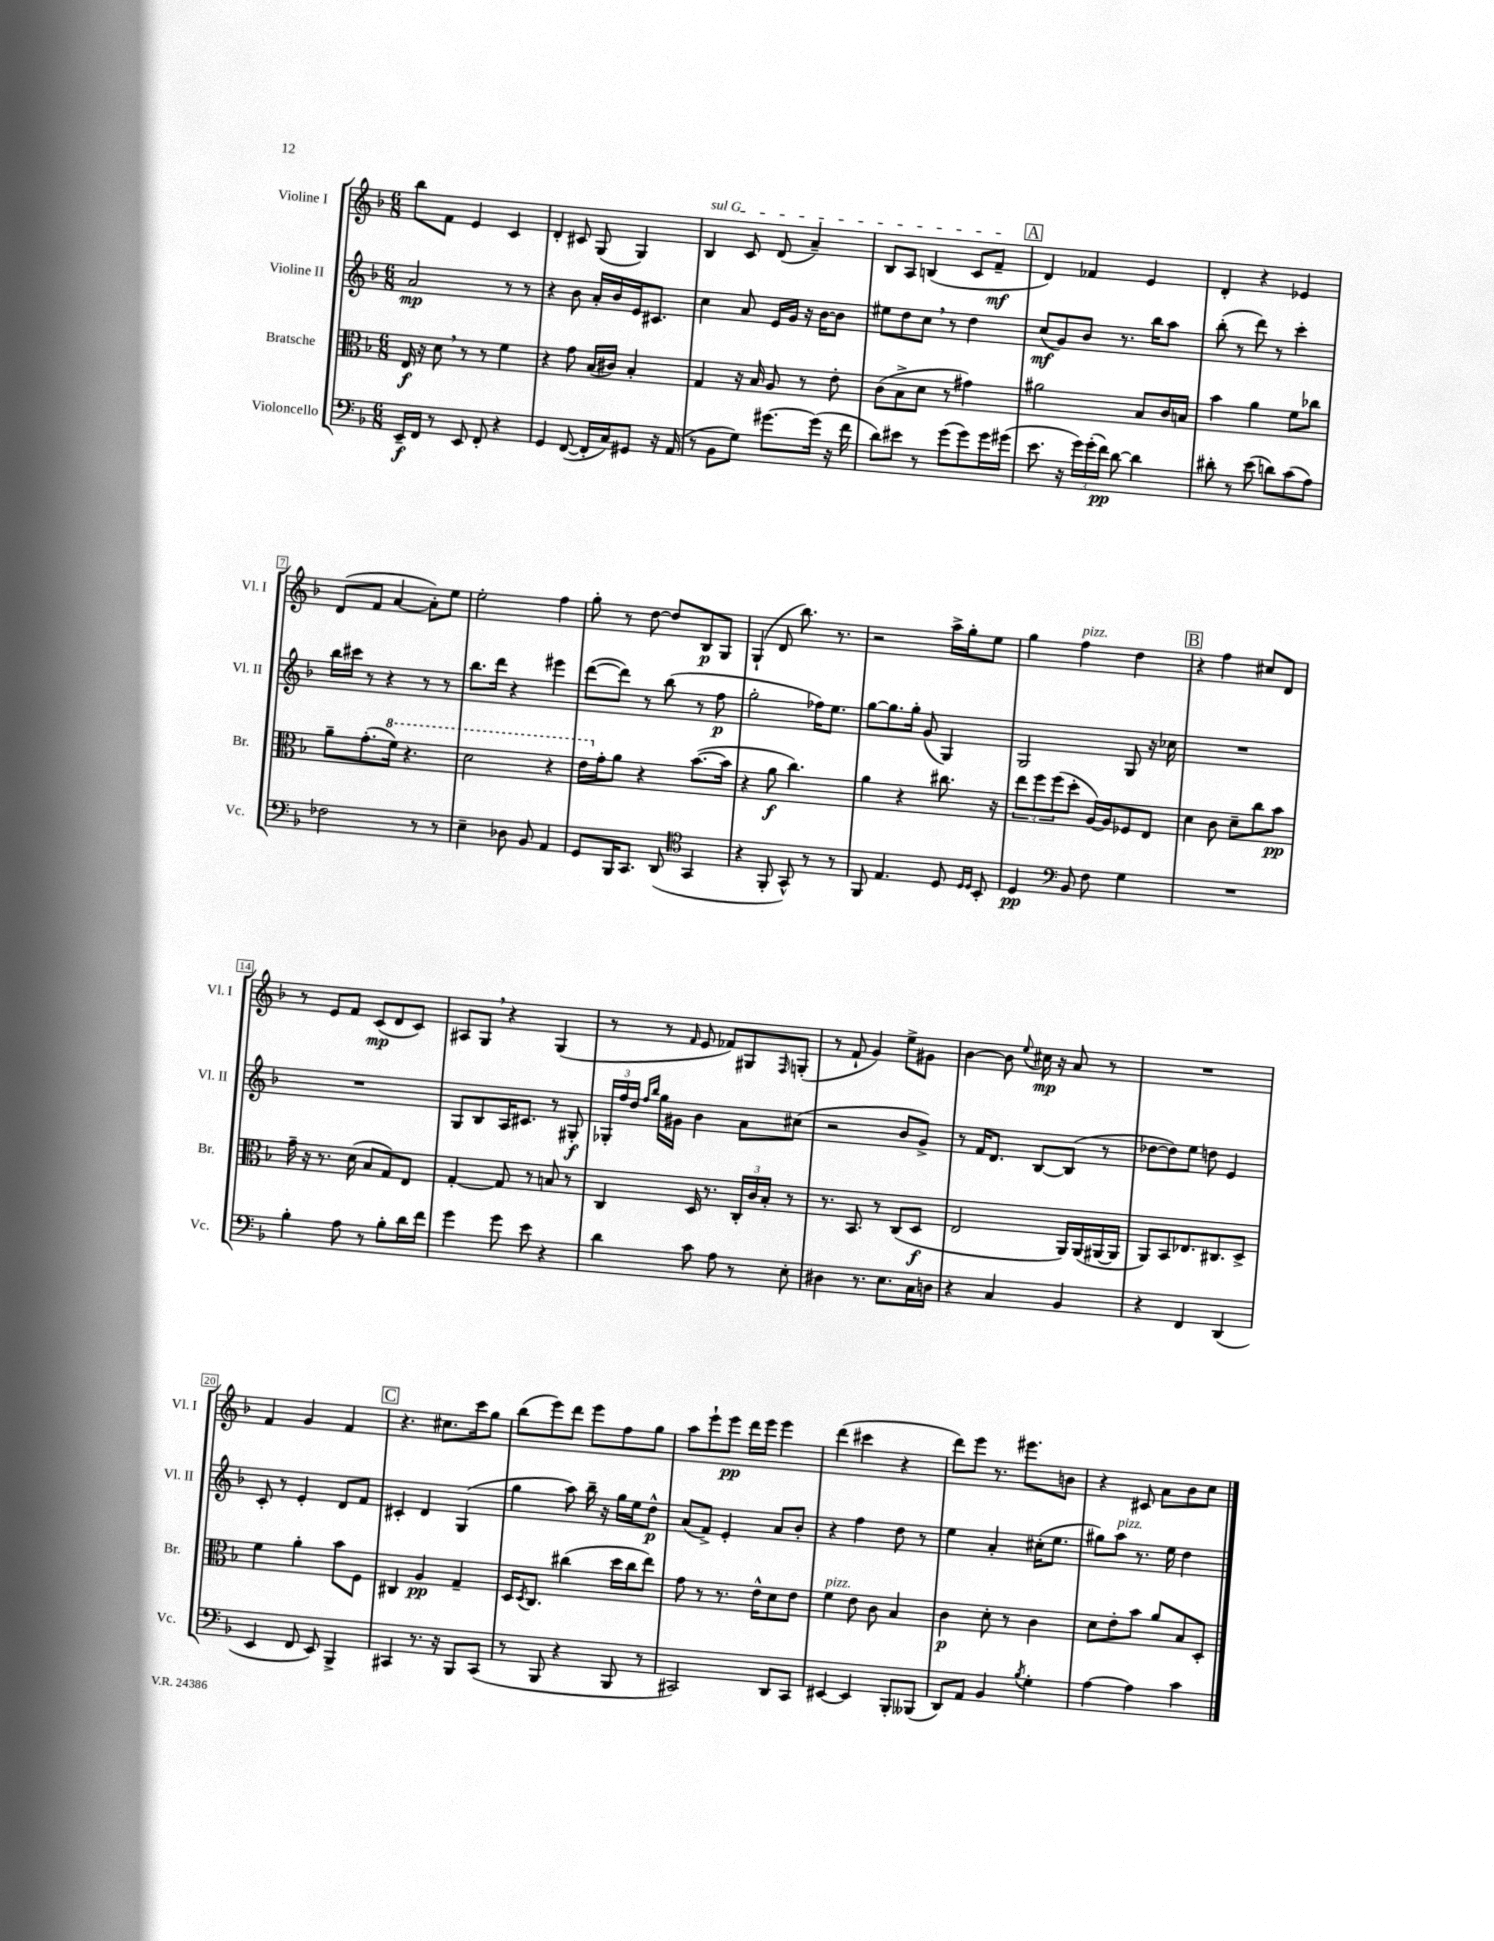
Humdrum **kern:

**kern	**kern	**kern	**kern
*staff4	*staff3	*staff2	*staff1
*clefF4	*clefC3	*clefG2	*clefG2
*k[b-]	*k[b-]	*k[b-]	*k[b-]
*M6/8	*M6/8	*M6/8	*M6/8
16EE~/LL	16E/	2a/	8bb-\L
16FF/JJ	16r	.	.
8r	8d\	.	8f\J
8EE/	8r	.	4e/
8FF'/	8r	.	.
4r	4f\	8r	4c/
.	.	8r	.
=	=	=	=
4GG/	4r	4r	4d'/
([8FF/	8g\	8b-\	8c#/
16FF'/]LL	(16B-/LL	16a'/LL	(8G/
16C/J)	16c#/JJ)	16b-/	.
8GG#/J	4B-'/	16e/J	4G/)
.	.	8.c#/J	.
16r	.	.	.
(16AA/	.	.	.
=	=	=	=
8r	4G/	4cc\	4B-/
8BB-\L	.	.	.
8G\J)	16r	8a/	8c/
.	16B-/	.	.
[8.g#\L	8A/	16e/LL	(8d/
.	.	16g/JJ	.
.	8r	16r	4a~/)
(16g#\]Jk	.	[16b-\LK	.
16r	8e'\	8b-\]J	.
16f\	.	.	.
=	=	=	=
8d\L)	(8c\L	8ee#\L	8B-/L
8e#\J	8B-^\	8dd\	8A/J
8r	8d\J	8cc\J	(4B/
(8g\L	8r	8r	.
8g\)	4g#\)	4dd\	8c/L
16g\L	.	.	8f~/J
(16g#\JJ	.	.	.
=	=	=	=
8.e\	2a#\	(8cc/L	4d/)
.	.	8g/)	.
16r	.	.	.
24g\LL)	.	8b-/J	4f-/
(24g'\	.	.	.
24f\JJ)	.	.	.
[8d\	.	8.r	.
4d\]	8B-/L	.	4e/
.	.	16bb-\LK	.
.	16c/L	8aa\J	.
.	16B/JJ	.	.
=	=	=	=
8d#'\	4b-\	(8bb-'\	4d'/
8r	.	8r	.
(8e\	4a\	8ddd\)	4r
8d\L)	.	8r	.
(8c\	8f\L	4ccc'\	4e-/
8A\J)	8cc-\J	.	.
=	=	=	=
2F-\	8a~\L	16bb-\LL	(8d/L
.	.	16ccc#\JJ	.
.	(8.g'\	8r	8f/J
.	.	4r	[4a/
.	16ff\Jk)	.	.
.	4.r	.	.
8r	.	8r	8a'\]L)
8r	.	8r	8ee\J
=	=	=	=
4E~\	2dd\	8.bb-\L	2ee'\
.	.	16ddd\Jk	.
8D-\	.	4r	.
8BB-/	.	.	.
4AA/	4r	4eee#\	4ff\
=	=	=	=
8GG/L	16ee\LL	([8ddd\L	8gg'\
.	16g'\J	.	.
16BBB-/K	8a\J	8ddd\]J)	8r
8.CC/J	.	.	.
.	4r	8r	[8dd\
(8DD/	.	(8bb-\	8dd/]L
*clefC4	*	*	*
4GG/	([8.b-\L	8r	8B-/
.	.	8ff\	8G/J
.	16b-\]Jk	.	.
=	=	=	=
4r	4r	2gg'\	(4G`/
8FF'/	8a\	.	8d/
8GG^^/)	4.cc\)	.	8.bb-\)
8r	.	16ff-\LK)	.
.	.	8.ee\J	8.r
8r	.	.	.
=	=	=	=
8FF/	4a\	[8gg\L	2r
4.E/	.	8.gg\]	.
.	4r	.	.
.	.	16gg'\Jk	.
.	.	(8g/	.
8D/	8.cc#\	4G/)	16aa^\LL
.	.	.	16gg'\J
16qqD/LL	.	.	.
16qqD/JJ	.	.	.
8BB-'/	.	.	8ee\J
.	16r	.	.
=	=	=	=
4D/	12ee\L	2G/	4gg\
.	12ff\	.	.
.	(12ff\	.	.
*clefF4	*	*	*
8BB-/	8dd'\J	.	4ff\
8F\	[16A/LL)	.	.
.	16A/]J	.	.
4G\	8F-/	8G/	4dd\
.	8E/J	16r	.
.	.	16cc-\	.
=	=	=	=
2.r	4d\	2.r	4r
.	8c\	.	4ff\
.	8d~\L	.	.
.	8cc\	.	8cc#/L
.	8b-\J	.	8d/J
=	=	=	=
4B-'\	16g~\	2.r	8r
.	16r	.	.
.	8.r	.	8e/L
8A\	.	.	8f/J
.	(16d\	.	.
8r	8B-/L	.	(8c/L
8B-'\L	8G/)	.	8d/
16d\L	8E/J	.	8c/J)
16f\JJ	.	.	.
=	=	=	=
4g\	[4G'/	8G/L	8A#/L
.	.	8B-/	8G/J
8g\	8G/]	16A/K	4r
.	.	8.c#/J	.
8e\	8r	.	.
4r	8B/	8r	(4G/
.	8r	8G#'/	.
=	=	=	=
4d\	4C/	24G-'/LL	8r
.	.	24ff/	.
.	.	24dd/JJ	.
.	.	16qqff/LL	.
.	.	16qqbb-/JJ	.
.	.	16gg\LL	8r
.	.	16g#\JJ	.
.	.	.	16qqf/
8c\	16D/	4b-\	8e/
.	8.r	.	.
8A\	.	.	8f-/L)
8r	24C'/LL	8a\L	8G#/
.	24c/	.	.
.	24B-'/JJ	.	.
.	.	.	16qqF/
8E'\	8r	(8cc#\J	(8G'/J
=	=	=	=
4D#\	8.r	2r	8r
.	.	.	8f`/
.	8.BB-/	.	.
8.r	.	.	4g/)
.	8r	.	.
8.E\L	.	.	.
.	(8C/L	8b-/L	8ee^\L
16C\L	8D/J	8g^/J)	8g#\J
16D\JJ	.	.	.
=	=	=	=
4r	2E/	8r	[4b-\
.	.	16f/LK	.
.	.	8.d/J	.
4C/	.	.	8b-\]
.	.	.	8qqee/
.	.	[8B-/L	16cc#\
.	.	.	16r
4BB-/	16AA/LL)	(8B-/]J	8a/
.	(16AA/	.	.
.	[16AA#/	8r	8r
.	16AA#/]JJ	.	.
=	=	=	=
4r	8AA/L)	[8dd-\L	2.r
.	8BB-/	8dd-\])	.
4FF/	8.E-/	8ee\J	.
.	.	8dd\	.
.	8.C#/	.	.
(4DD/	.	4e/	.
.	8D^/J	.	.
=	=	=	=
4EE/	4f\	8c'/	4f/
.	.	8r	.
8FF/	4a'\	4e'/	4g/
8EE/)	.	.	.
4BBB-^/	8b-\L	8d/L	4f/
.	8F\J	8f/J	.
=	=	=	=
4CC#/	4C#/	4c#'/	4.r
8.r	4A/	4d/	.
.	.	.	8.cc#\L
16r	.	.	.
8BBB-/L	4G~/	(4G/	.
.	.	.	16ccc\k
(8CC#/J	.	.	8gg\J
=	=	=	=
8r	16D/LK	4gg\	(8bb-\L
.	8qD/	.	.
.	8.C/J	.	.
8BBB-/	.	.	8eee\)
4r	(4cc#\	8aa\)	8ddd\J
.	.	16bb-~\	8eee\L
.	.	16r	.
8BBB-/	16dd\LL	16gg\LL	8ff\
.	16cc#\J	16ee\J	.
8r	8ee\J)	8dd^^\J	8gg\J
=	=	=	=
2CC#/)	8g\	(8a/L	8aa\L
.	8r	8f^/J)	8eee`\
.	8.r	4e'/	8eee\J
.	.	.	16ddd\LL
.	16e^^\LK	.	16eee\JJ
8DD/L	8d\	8a/L	4eee\
8CC#/J	8e\J	8b-'/J	.
=	=	=	=
[4EE#/	4f\	4r	(4ddd\
4EE#/]	8e\	4ff\	4ccc#\
.	8c\	.	.
8BBB-'/L	4B-/	8dd\	4r
(8BBB--/J	.	8r	.
=	=	=	=
8DD/L)	4c\	4ee\	8ddd\L)
8AA/J	.	.	8eee\J
4BB-/	8d'\	4a'/	8.r
.	8r	.	.
.	.	.	8.eee#\L
8qB-/	.	.	.
4G'\	4c\	(16cc#'\LK	.
.	.	8.ee\J	.
.	.	.	8b\J
=	=	=	=
[4A\	8d\L	8gg#\L)	4r
.	8e'\	8aa\J	.
4A\]	8b-\J	8.r	8c#/
.	8a/L	.	8a\L
.	.	16ee\	.
4c\	8B-/	4dd\	8b-\
.	8D'/J	.	8cc\J
==	==	==	==
*-	*-	*-	*-
